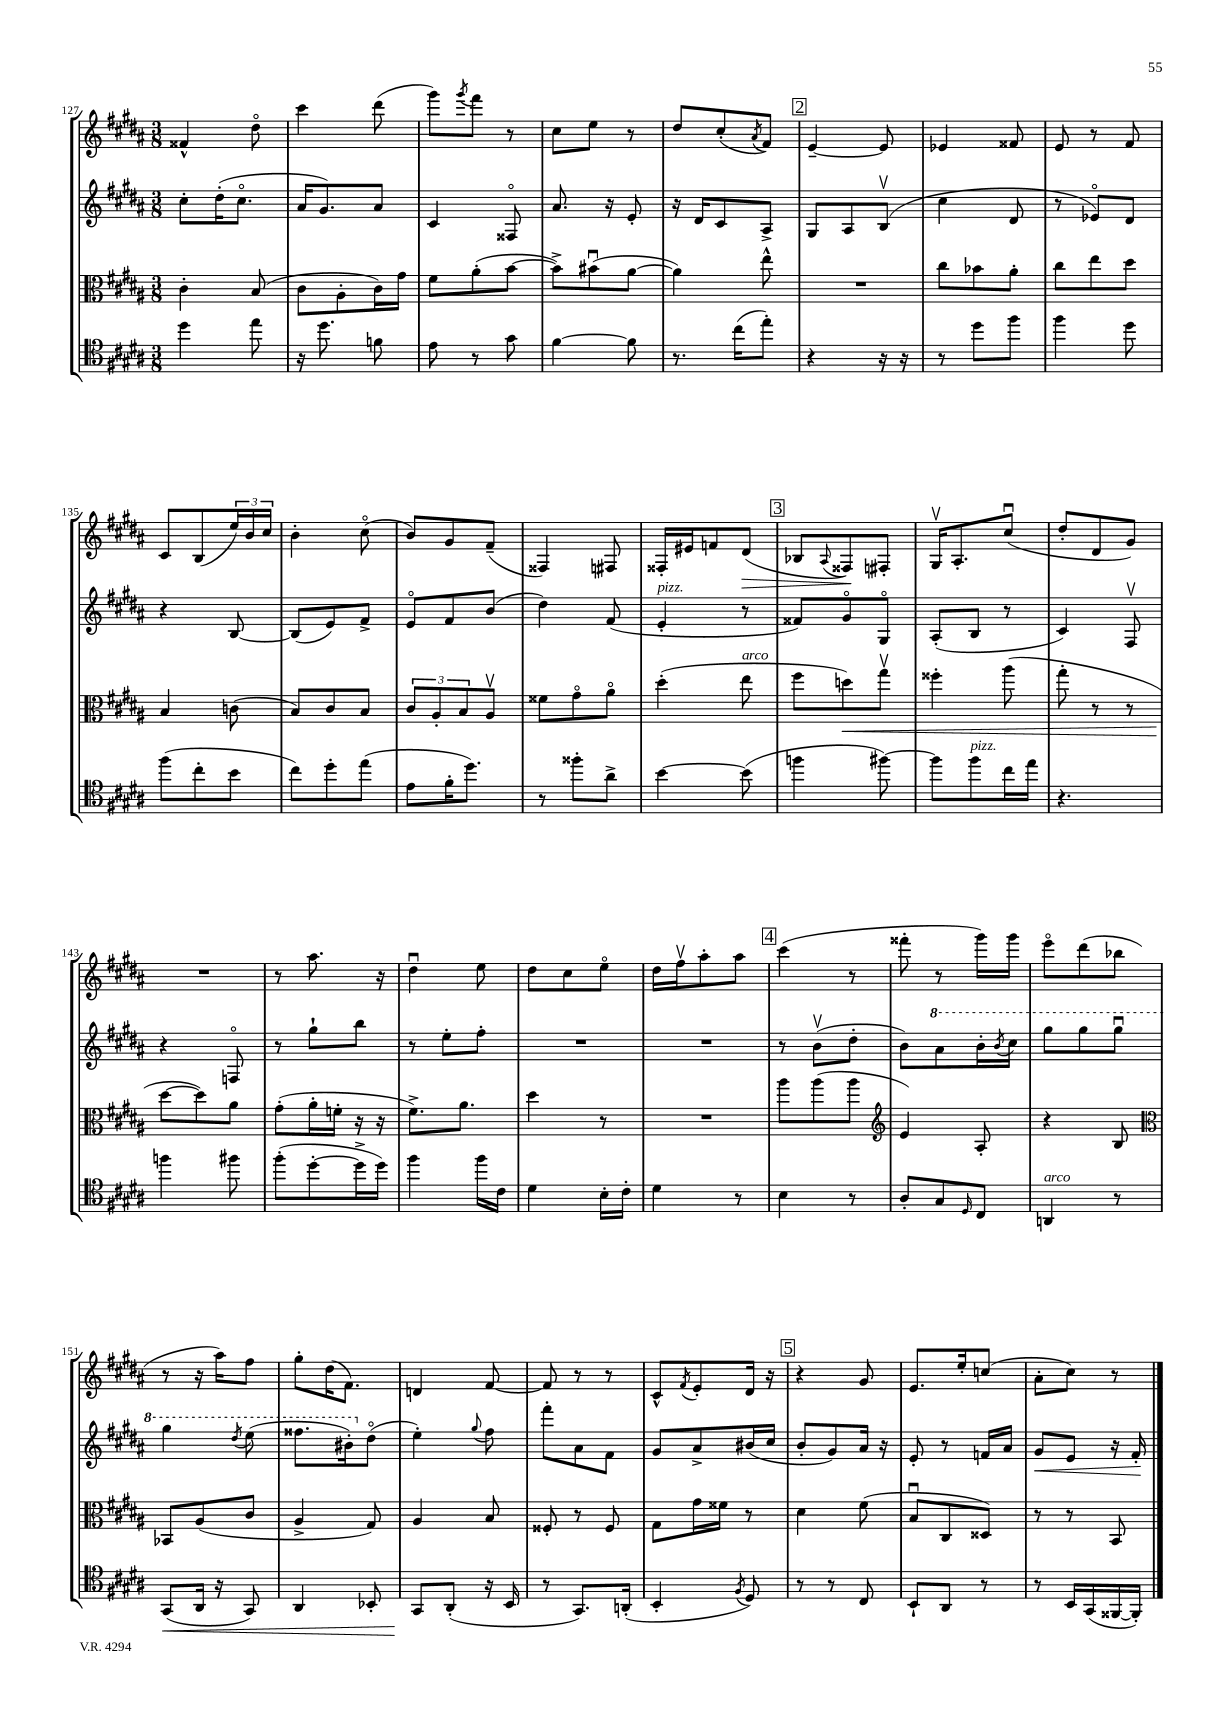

**kern	**kern	**kern	**kern
*staff4	*staff3	*staff2	*staff1
*clefC4	*clefC3	*clefG2	*clefG2
*k[f#c#g#d#a#]	*k[f#c#g#d#a#]	*k[f#c#g#d#a#]	*k[f#c#g#d#a#]
*M3/8	*M3/8	*M3/8	*M3/8
4dd#	4c#'	8cc#'	4f##^^
.	.	(16dd#'	.
.	.	8.cc#o	.
8ee	(8B	.	8dd#o
=	=	=	=
16r	8c#	16a#	4ccc#
8.dd#	.	8.g#)	.
.	8A#'	.	.
8f	16c#)	8a#	(8ddd#
.	16g#	.	.
=	=	=	=
8e	8f#	4c#	8ggg#)
.	.	.	8qggg#
8r	(8a#'	.	8fff#
8g#	[8b	8F##o	8r
=	=	=	=
[4f#	8b^])	8.a#	8cc#
.	(8b#u	.	8ee
.	.	16r	.
8f#]	[8a#	8e'	8r
=	=	=	=
8.r	4a#])	16r	8dd#
.	.	16d#	.
.	.	8c#	(8cc#'
(16cc#	.	.	.
.	.	.	8qa#
8ee')	8ee^^	8A#^	8f#)
=	=	=	=
4r	4.r	8G#	[4e~
.	.	8A#	.
16r	.	(8Bv	8e]
16r	.	.	.
=	=	=	=
8r	8cc#	4cc#	4e-
8dd#	8b-	.	.
8ff#	8a#'	8d#	8f##
=	=	=	=
4ff#	8cc#	8r	8e
.	8ee	8e-o)	8r
8dd#	8dd#	8d#	8f#
=	=	=	=
(8ff#	4B	4r	8c#
8cc#'	.	.	(8B
8b	(8c	[8B	24ee)
.	.	.	24b
.	.	.	24cc#
=	=	=	=
8cc#)	8B)	(8B]	4b'
8dd#'	8c#	8e)	.
(8ee	8B	8f#^	(8cc#o
=	=	=	=
8e	12c#	8eo	8b)
.	12A#'	.	.
16f#'	.	8f#	8g#
.	12B	.	.
8.dd#)	.	.	.
.	8A#v	(8b	(8f#~
=	=	=	=
8r	8f##	4dd#)	4F##)
8ff##'	8g#o	.	.
8a#^	8a#o	(8f#	8F#
=	=	=	=
[4b	(4dd#'	4e'	16F##'
.	.	.	16e#
.	.	.	8f
(8b]	8ee	8r	(8d#
=	=	=	=
4ff	8ff#	8f##)	8B-
.	.	.	8qqA#
.	8dd)	8g#o	8F##)
[8ff#)	8gg#v	8G#o	8F#'
=	=	=	=
8ff#]	4ff##'	(8A#'	16G#v
.	.	.	8.A#'
8ff#	.	8B	.
16cc#	(8aa#	8r	(8cc#u
16ee	.	.	.
=	=	=	=
4.r	8gg#'	4c#)	8dd#'
.	8r	.	8d#
.	8r	8F#v	8g#)
=	=	=	=
4ff	[8dd#	4r	4.r
.	8dd#])	.	.
8ff#	8a#	8Fo	.
=	=	=	=
(8ff#'	(8g#'	8r	8r
[8dd#'	16a#'	8gg#`	8.aa#
.	16f'	.	.
16dd#^]	16r	8bb	.
16dd#)	16r	.	16r
=	=	=	=
4ff#	8.f#^)	8r	4dd#u
.	.	8ee'	.
.	8.a#	.	.
16ff#	.	8ff#'	8ee
16c#	.	.	.
=	=	=	=
4d#	4dd#	4.r	8dd#
.	.	.	8cc#
16B'	8r	.	8eeo
16c#'	.	.	.
=	=	=	=
4d#	4.r	4.r	16dd#
.	.	.	16ff#v
.	.	.	8aa#'
8r	.	.	8aa#
=	=	=	=
4B	8aa#	8r	(4ccc#
.	(8aa#	(8bv	.
8r	8aa#	8dd#'	8r
=	=	=	=
*	*clefG2	*	*
8A#'	4e)	8b)	8fff##'
8G#	.	8aa#	8r
16qqD#	.	.	.
8C#	8A#'	16bb'	16ggg#)
.	.	8qbb	.
.	.	16ccc#	16ggg#
=	=	=	=
4AA	4r	8ggg#	8eeeo
.	.	8ggg#	(8ddd#
8r	8B	8ggg#u	8bb-
=	=	=	=
*	*clefC3	*	*
(8GG#	8BB-	4ggg#	8r
16AA#	(8A#	.	16r
16r	.	.	16aa#)
.	.	8qddd#	.
8GG#)	8c#	(8eee	8ff#
=	=	=	=
4AA#	4A#^	8.fff##	8gg#'
.	.	.	(16dd#
.	.	16bb#')	8.f#)
8BB-'	8G#)	(8dd#o	.
=	=	=	=
8GG#	4A#	4ee')	4d
(8AA#'	.	.	.
.	.	8qqgg#	.
16r	8B	8ff#	[8f#
16BB	.	.	.
=	=	=	=
8r	8F##'	8fff#'	8f#]
8.GG#)	8r	8a#	8r
.	8F##	8f#	8r
(16AA'	.	.	.
=	=	=	=
4BB'	8G#	8g#	8c#^^
.	.	.	8qf#
.	16g#	8a#^	8e'
.	16f##	.	.
8qF#	.	.	.
8D#)	8r	(16b#	16d#
.	.	16cc#	16r
=	=	=	=
8r	4d#	8b'	4r
8r	.	8g#)	.
8C#	(8f#	16a#	8g#
.	.	16r	.
=	=	=	=
8BB`	8Bu	8e'	8.e
8AA#	8C#	8r	.
.	.	.	16ee'
8r	8D##)	16f	(8cc
.	.	16a#	.
=	=	=	=
8r	8r	8g#	8a#'
16BB	8r	8e	8cc#)
(16GG#	.	.	.
[16FF##	8BB	16r	8r
16FF##'])	.	16f#'	.
==	==	==	==
*-	*-	*-	*-
